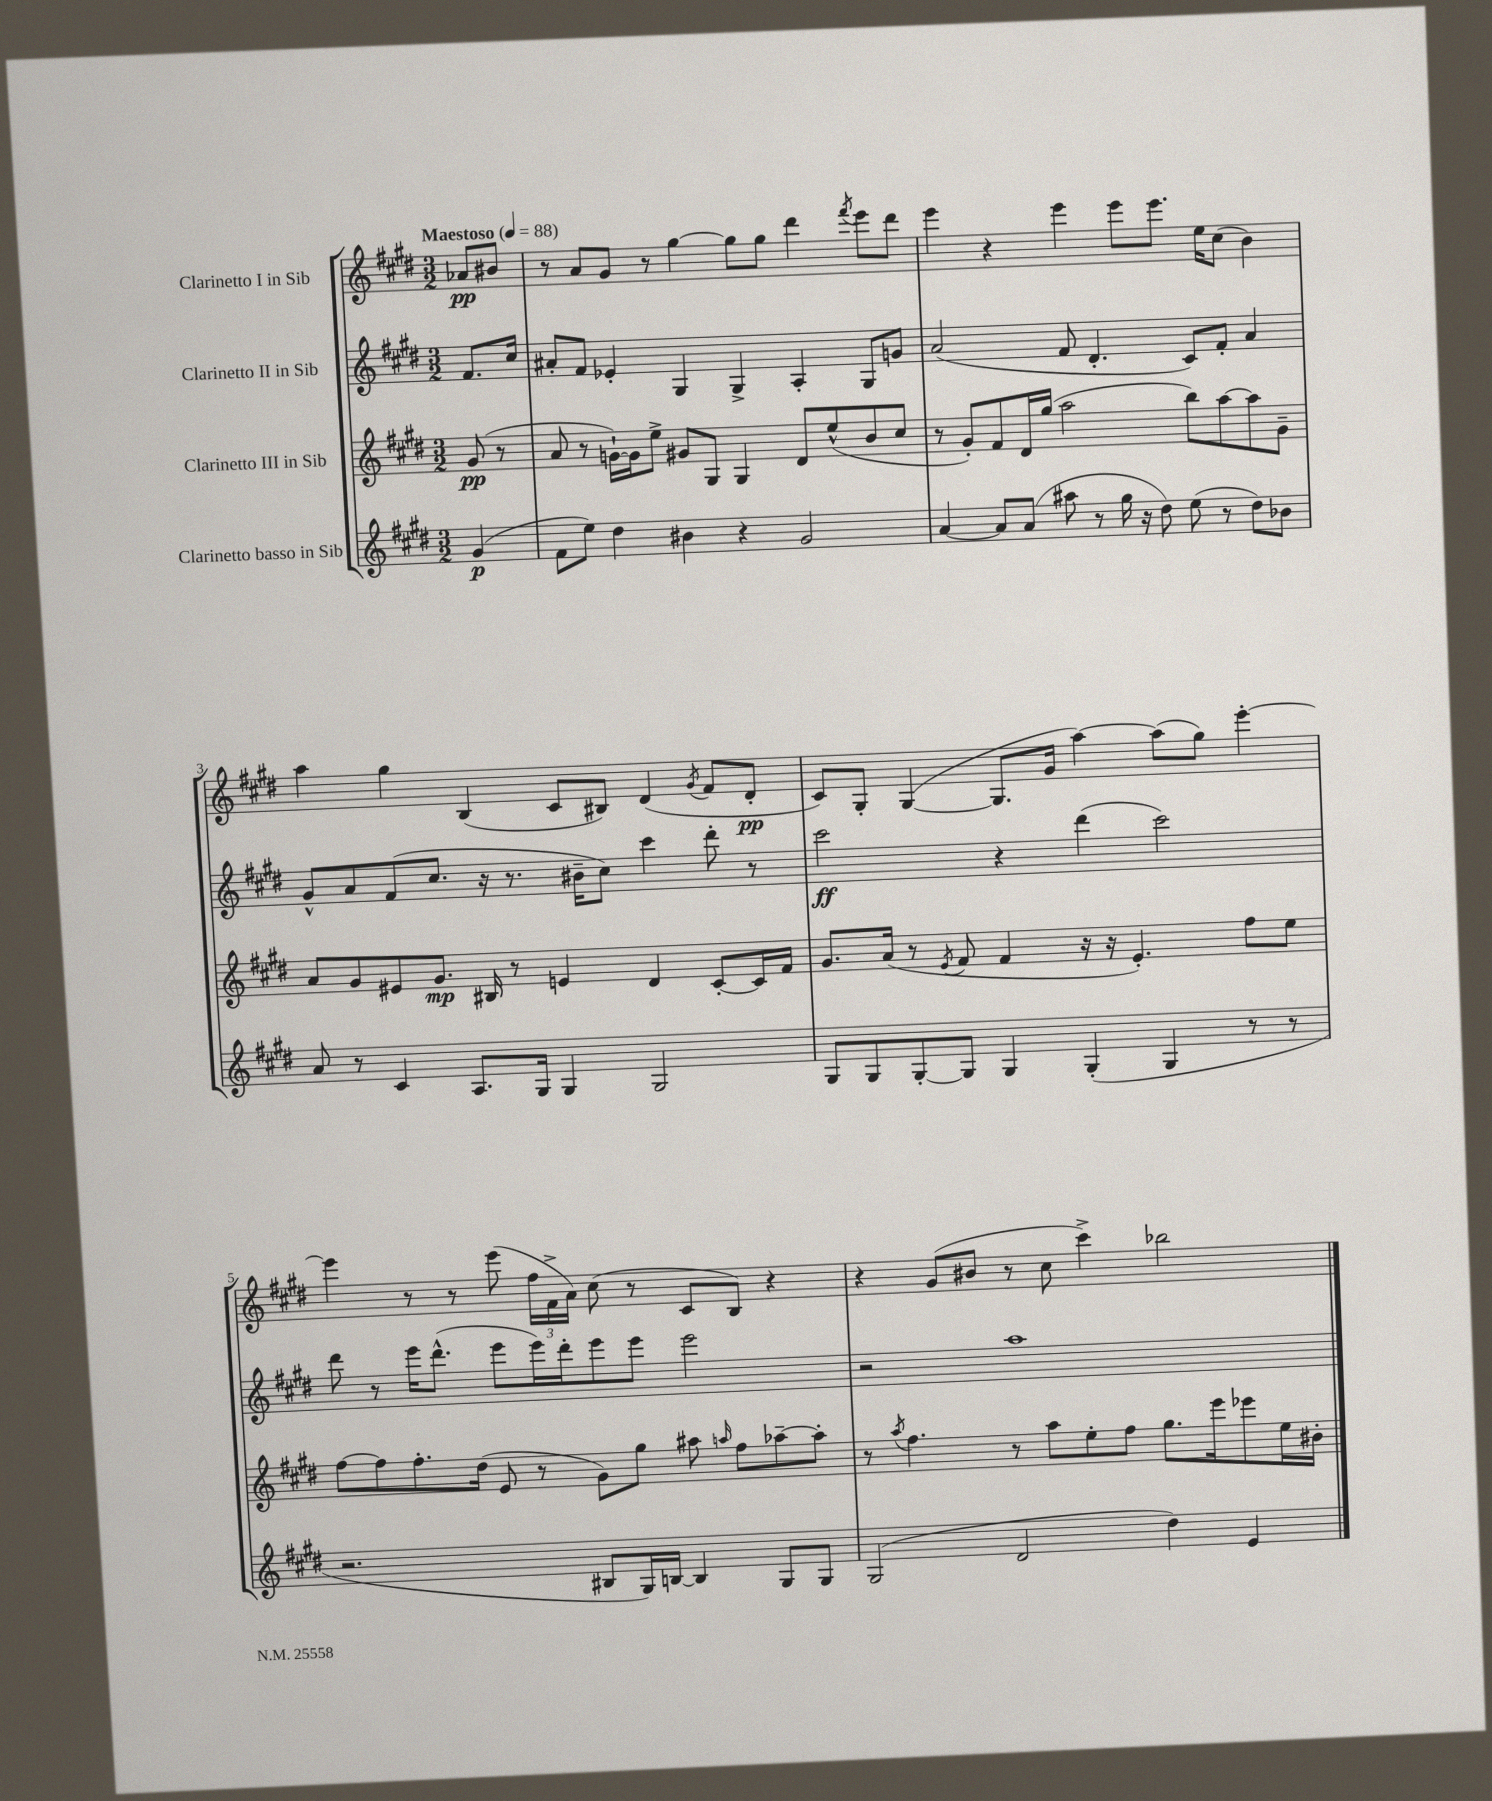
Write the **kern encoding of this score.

**kern	**kern	**kern	**kern
*staff4	*staff3	*staff2	*staff1
*clefG2	*clefG2	*clefG2	*clefG2
*k[f#c#g#d#]	*k[f#c#g#d#]	*k[f#c#g#d#]	*k[f#c#g#d#]
*M3/2	*M3/2	*M3/2	*M3/2
*MM88	*MM88	*MM88	*MM88
(4g#	(8g#	8.f#	8a-
.	8r	.	8b#
.	.	16cc#	.
=	=	=	=
8f#	8a	8a#'	8r
8ee)	8r	8f#	8a
4dd#	[16g`)	4e-'	8g#
.	16g]	.	.
.	8ee^	.	8r
4b#	8g#	4G#	[4gg#
.	8G#	.	.
4r	4G#	4G#^	8gg#]
.	.	.	8gg#
2g#	8d#	4A'	4ddd#
.	(8ee^^	.	.
.	.	.	8qfff#
.	8b	8G#	8eee
.	8cc#	8g	8ddd#
=	=	=	=
[4a	8r	(2a	4eee
.	8g#')	.	.
8a]	8f#	.	4r
(8a	16d#	.	.
.	(16gg#	.	.
8aa#	2aa	8f#	4eee
8r	.	4.d#'	.
16gg#	.	.	8eee
16r	.	.	.
8dd#)	.	.	8.eee
(8ee	8bb)	8c#)	.
.	.	.	16ee
8r	[8aa	8f#'	(8cc#
8dd#)	8aa]	4a	4b)
8b-	8g#~	.	.
=	=	=	=
8a	8a	8g#^^	4aa
8r	8g#	8a	.
4c#	8e#	(8f#	4gg#
.	8.g#	8.cc#	.
8.A	.	.	(4B
.	16B#	16r	.
.	8r	8.r	.
16G#	.	.	.
4G#	4e	.	8c#
.	.	16b#~	.
.	.	8cc#)	8B#)
2G#	4d#	4ccc#	(4d#
.	.	.	8qg#
.	[8c#'	8ddd#'	8f#
.	16c#]	8r	8d#'
.	16f#	.	.
=	=	=	=
8G#	8.g#	2ccc#	8c#)
8G#	.	.	8G#'
.	(16a	.	.
[8G#'	8r	.	([4G#
.	8qe	.	.
8G#]	8f#	.	.
4G#	4f#	4r	8.G#]
.	.	.	16g#
(4G#'	16r	(4ddd#	[4aa)
.	16r	.	.
.	4.e')	.	.
4G#	.	2ccc#)	(8aa]
.	.	.	8gg#)
8r	8ff#	.	[4eee'
8r	8ee	.	.
=	=	=	=
2.r	[8ff#	8ddd#	4eee]
.	8ff#]	8r	.
.	8.ff#'	16eee	8r
.	.	(8.ddd#^^	.
.	.	.	8r
.	(16dd#	.	.
.	8e	8eee	(8eee
.	8r	16eee)	24ff#
.	.	.	24f#^
.	.	16ddd#'	.
.	.	.	24a)
8B#	8g#)	8eee	(8cc#
16G#)	8gg#	8eee	8r
[16B	.	.	.
4B]	8aa#	2eee	8c#
.	16qqaa	.	.
.	8ff#	.	8B)
8G#	[8aa-~	.	4r
8G#	8aa-']	.	.
=	=	=	=
(2G#	8r	2r	4r
.	8qaa	.	.
.	4.ff#	.	.
.	.	.	(8g#
.	.	.	8b#
2d#	8r	1aa	8r
.	8aa	.	8cc#
.	8ee'	.	4ccc#^)
.	8ff#	.	.
4dd#)	8.gg#	.	2bb-
.	16eee	.	.
4e	8eee-	.	.
.	16ee	.	.
.	16b#'	.	.
==	==	==	==
*-	*-	*-	*-
